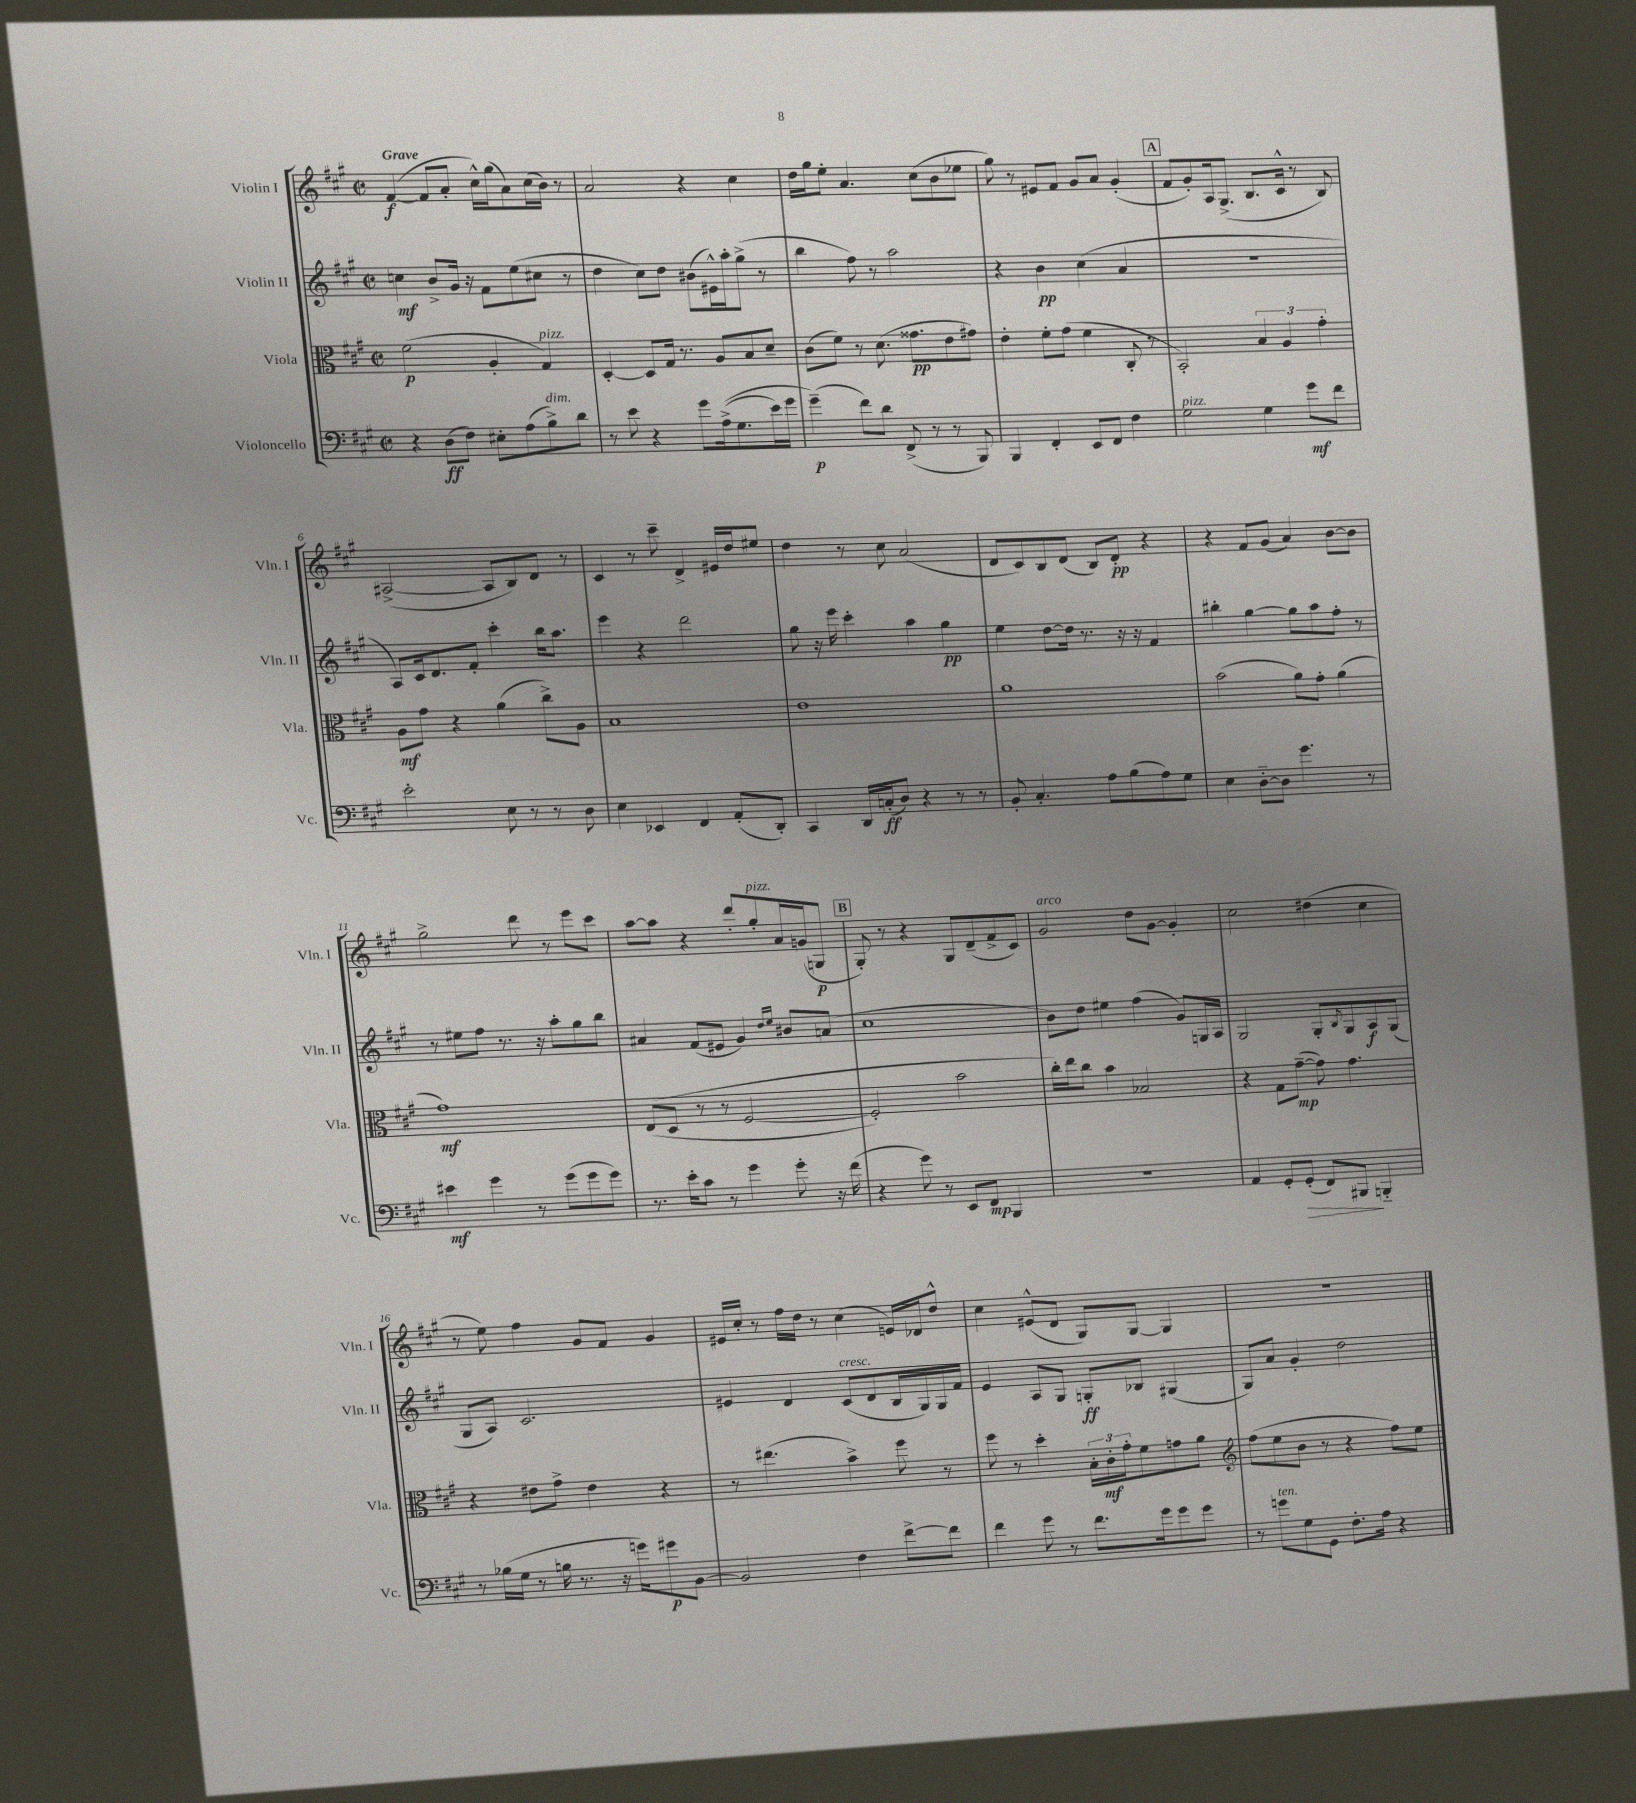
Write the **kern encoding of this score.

**kern	**kern	**kern	**kern
*staff4	*staff3	*staff2	*staff1
*clefF4	*clefC3	*clefG2	*clefG2
*k[f#c#g#]	*k[f#c#g#]	*k[f#c#g#]	*k[f#c#g#]
*M2/2	*M2/2	*M2/2	*M2/2
*met(c|)	*met(c|)	*met(c|)	*met(c|)
4r	(2f#\	4cc\	([4f#/
(8D\L	.	8b^/L	8f#/]L
8F#\J)	.	16g#/Jk	8a'/J
.	.	16r	.
8E#'\L	4A'/	8f#\L	16cc#^^\LL)
.	.	.	(16gg#\J
(8A\	.	(8ee\	8a\)
8B^\)	4G#/)	8cc#\J	(16cc#\L
.	.	.	16b\JJ)
8d\J	.	8r	8r
=	=	=	=
8r	[4D'/	4dd\	2a/
8e\	.	.	.
4r	8D/]L	8cc#\L)	.
.	16G#/Jk	8dd\J	.
.	8.r	.	.
8g#\L	.	(8b#\L	4r
&((16A^\k	8A/L	16e#^^\L)	.
8.G#\	.	16aa'\J	.
.	8B/	(8gg#^\J	4cc#\
16e\L)	8d~/J	8r	.
16g#\JJ	.	.	.
=	=	=	=
(4g#~\&)	(8c#\L	4bb\	16dd\LL
.	.	.	16gg#\J
.	8f#\J)	.	8ee'\J
8f#\L)	8r	8ff#\)	4.a/
8d\J	(8.d\	8r	.
(8FF#^/	.	2aa\	.
.	8.g##\L	.	.
8r	.	.	(8cc#\L
8r	8e\	.	8b\
8BBB/)	8g#\J)	.	8ee-\J
=	=	=	=
4BBB/	4e'\	4r	8gg#\)
.	.	.	8r
4FF#'/	8f#'\L	4b\	8e#/L
.	(8g#\J	.	8f#/J
8EE/L	4f#\	(4cc#\	8g#/L
8FF#/J	.	.	8a/J
4F#\	8C#'/	4a/	(4g#'/
.	8r	.	.
=	=	=	=
2G#\	2BB'/)	1r	8f#/L
.	.	.	8g#'/)
.	.	.	16A/k
.	.	.	(8.G#^/J
4G#\	6B/	.	8.B/L
.	6A/	.	.
.	.	.	16c#^^/Jk
8g#\L	.	.	8r
.	6g#'\	.	.
8f#\J	.	.	8B/)
=	=	=	=
2e'\	8A\L	8A/L)	([2A#^/
.	8g#\J	16c#/k	.
.	.	8.d/	.
.	4r	.	.
.	.	8f#'/J	.
8E\	(4a\	4ccc#'\	8A#/]L
8r	.	.	8B/)
8r	8cc#^\L)	16bb\LK	8d/J
.	.	8.aa\J	.
8D\	8A\J	.	8r
=	=	=	=
4E\	1B	4eee\	4c#/
4EE-/	.	4r	8r
.	.	.	8ccc#~\
4FF#/	.	2ddd\	4d^/
(8AA'/L	.	.	16e#/LL
.	.	.	16dd/J
8DD'/J)	.	.	8ee#/J
=	=	=	=
4CC#/	1e	8gg#\	4dd\
.	.	16r	.
.	.	16eee\	.
16DD/LL	.	4ccc#'\	8r
(16C'/J	.	.	.
8D/J)	.	.	8cc#\
4r	.	4aa\	(2a/
8r	.	4gg#\	.
8r	.	.	.
=	=	=	=
8BB'/	1a	4ee\	8d/L
4.C#'/	.	.	8c#/)
.	.	[8dd\L	8B/
.	.	16dd\]Jk	(8d/J
.	.	8.r	.
8A\L	.	.	8B/L)
(8B\	.	16r	8d'/J
.	.	16r	.
8A\)	.	4f#/	4r
8G#\J	.	.	.
=	=	=	=
4E\	(2b\	4bb#'\	4r
[8D'~\L	.	[4gg#\	8f#/L
8D\]J	.	.	(8g#/J
4.g#\	8a\L)	8gg#\]L	4a/)
.	8g#'\J	8aa\	.
.	(4a\	8ff#'\J	[8b\L
8r	.	8r	8b\]J
=	=	=	=
4e#\	1g#)	8r	2gg#^\
.	.	8ee#\L	.
4g#\	.	8ff#\J	.
.	.	8.r	.
8r	.	.	8ddd\
.	.	16r	.
(8g#\L	.	8aa'\L	8r
8g#\	.	8gg#\	8eee\L
8g#\J)	.	8bb\J	8ccc#\J
=	=	=	=
8.r	&((8E/L	4a#/	[8aa\L
.	8D/J	.	8aa\]J
16e'\LK	.	.	.
8c#\J	8r	(8f#/L	4r
8r	8r	8e#/J	.
4g#\	[2F#/	4g#/)	8ddd'/L
.	.	.	8gg#'/
.	.	16qqdd/LL	.
.	.	16qqee/JJ	.
8g#'\	.	8b#/L	16a/L
.	.	.	(16g/J
16r	.	(8a/J	8G/J
(16f#\	.	.	.
=	=	=	=
4r	2F#'/])	1cc#	8G#'/)
.	.	.	8r
8g#\)	.	.	4r
8r	.	.	.
8EE/L	2b\	.	8G#/L
8FF#/J	.	.	(8d~/
4BBB/	.	.	8f#^/
.	.	.	8c#/J)
=	=	=	=
1r	16cc#'\LL&)	8b\L)	2g#/
.	16ee\J	.	.
.	8cc#\J	8dd\J	.
.	4b\	4ee#\	.
.	2B-/	(4ff#\	8dd\L
.	.	.	[8g#\J
.	.	8g#/L)	4g#'/]
.	.	16G/L	.
.	.	16A/JJ	.
=	=	=	=
4AA/	4r	2G#/	2cc#\
8GG#'/L	8G#\L	.	.
(8GG#'/J	([8g#~\J	.	.
8FF#/L)	8g#\])	8G#'/L	(4dd#\
.	.	8qB/	.
8BBB#/J	4.g#\	8G#/	.
4BBB'~/	.	8A/	4cc#\
.	.	(8G#/J	.
=	=	=	=
8r	4r	8G#/L	8r
(16B-\LL	.	8A/J)	8ee\)
16G#\JJ	.	.	.
8r	8e#\L	2.c#/	4ff#\
16B\	8g#^\J	.	.
8.r	.	.	.
.	4e#\	.	8g#/L
16r	.	.	8f#/J
16g\LK)	.	.	.
8g#\	4r	.	4g#/
[8BB\J	.	.	.
=	=	=	=
2BB/]	8r	4e#/	16e#/LL
.	.	.	16cc#'/JJ
.	(4.ee#\	.	8r
.	.	4d/	16ff#\LL
.	.	.	16dd\JJ
.	.	.	8r
4F#\	4b^\)	(8c#/L	(4cc#\
.	.	8d/	.
[8f#^\L	8ff#\	16B/L	16e/LL)
.	.	16G#/)	16d-/J
8f#\]J	8r	16G#/	8dd^^/J
.	.	16f#/JJ	.
=	=	=	=
4f#\	8ff#\	4e/	4cc#\
.	8r	.	.
8g#\	4dd'\	8A/L	(8e#^^/L
8r	.	8G#/J	8d/J
8.f#\L	24B'\LL	8G'/L	8G#/L)
.	24c#'\	.	.
.	24g#'\J	.	.
.	8f#\	8B-/J	[8G#/J
16g#\k	.	.	.
8g#\	8g\	(4G#/	4G#/]
8g#\J	8a\J	.	.
=	=	=	=
*	*clefG2	*	*
8r	(8ff#\L	8G#/L)	1r
8g\L	8ee\	8a/J	.
8G#\	8b\J	4g#'/	.
8GG#\J	8r	.	.
8.F#'\L	4r	2dd\	.
16A\Jk	.	.	.
4r	8ff#\L)	.	.
.	8ee\J	.	.
==	==	==	==
*-	*-	*-	*-
